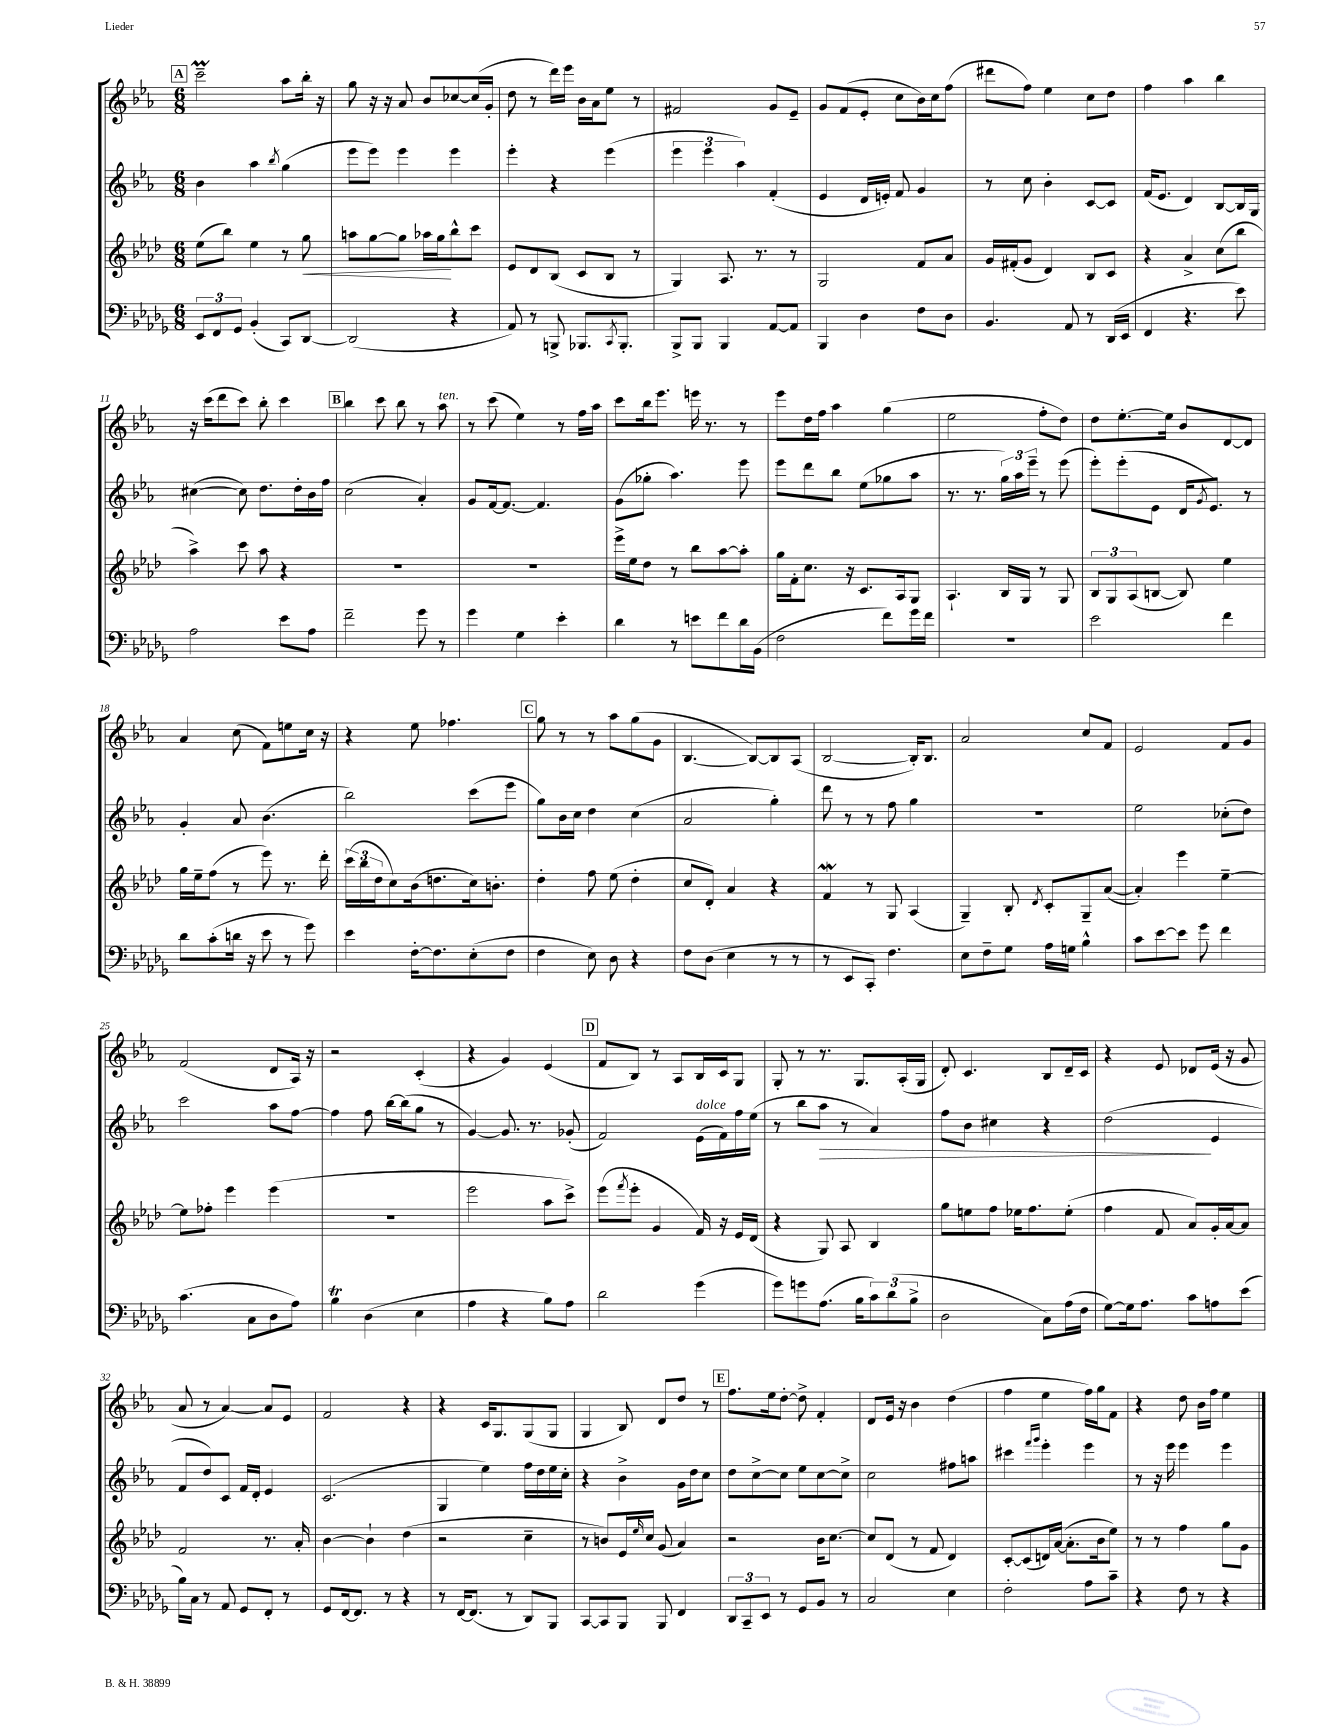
<<
\new StaffGroup <<
\new Staff = "s0" {
    \clef treble \key ees \major \numericTimeSignature \time 6/8
    \mark \markup { \box "A" } c'''2--\prall aes''8 bes''16-. r16 |
    g''8 r16 r16 aes'8 bes'8 ces''8~ ces''16( g'16-. |
    d''8 r8 d'''16) ees'''16 bes'16 aes'16 ees''8 r8 |
    fis'2 g'8 ees'8-- |
    g'8 f'8( ees'8-. c''8 bes'16) c''16 f''8( |
    dis'''8 f''8) ees''4 c''8 d''8 |
    f''4 aes''4 bes''4 |
    r16 c'''16( d'''8 c'''8) bes''8-. c'''4 |
    \mark \markup { \box "B" } bes''4 c'''8 bes''8 r8 aes''8^\markup { \italic "ten." } |
    r8 c'''8( ees''4) r8 f''16 aes''16 |
    c'''8 bes''16 ees'''8. e'''16 r8. r8 |
    ees'''8 d''16 f''16 aes''4 g''4( |
    ees''2 f''8-. d''8) |
    d''8 ees''8.~-. ees''16 bes'8 d'8~ d'8 |
    aes'4 c''8( f'8) e''8 c''16 r16 |
    r4 ees''8 fes''4. |
    \mark \markup { \box "C" } g''8 r8 r8 aes''8 g''8( g'8 |
    bes4.~ bes8~) bes8 aes8( |
    bes2~ bes16-.) bes8. |
    aes'2 c''8 f'8 |
    ees'2 f'8 g'8 |
    f'2( d'8 aes16) r16 |
    r2 c'4-.( |
    r4 g'4) ees'4( |
    \mark \markup { \box "D" } f'8 bes8) r8 aes8 bes16 c'16 g8 |
    g8-. r8 r8. g8. aes16-.( g16 |
    d'8-.) c'4. bes8 d'16-- c'16 |
    r4 ees'8 des'8 ees'16( r16 g'8 |
    aes'8 r8 aes'4~) aes'8 ees'8 |
    f'2 r4 |
    r4 c'16 g8. g8( g8 |
    g4 bes8) d'8 d''8 r8 |
    \mark \markup { \box "E" } f''8. ees''16 d''8~-. d''8-> f'4-. |
    d'8 ees'16 r16 bes'4 d''4( |
    f''4 ees''4 f''16) g''16 f'8 |
    r4 d''8 bes'16 f''16 ees''4 \bar "|." |
}
\new Staff = "s1" {
    \clef treble \key ees \major \numericTimeSignature \time 6/8
    \mark \markup { \box "A" } bes'4 aes''4 \acciaccatura { bes''8 } g''4( |
    ees'''8 ees'''8) ees'''4 ees'''4 |
    ees'''4-. r4 ees'''4( |
    \tuplet 3/2 { ees'''4 ees'''4 aes''4) } f'4-.( |
    ees'4 d'16 e'16-.) f'8 g'4 |
    r8 c''8 bes'4-. c'8~ c'8 |
    f'16( ees'8. d'4) bes8~ bes16 g16 |
    cis''4~( cis''8) d''8. d''16-. bes'16 f''16 |
    \mark \markup { \box "B" } c''2( aes'4-.) |
    g'8 f'16~ f'8.~ f'4. |
    g'8( ges''8-. aes''4.) ees'''8 |
    ees'''8 d'''8 bes''8 ees''8( ges''8 aes''8 |
    r8. r8. \tuplet 3/2 { g''16) aes''16 ees'''16-- } r8 ees'''8( |
    ees'''8-.) ees'''8-.( ees'8 d'16 \acciaccatura { g'8 } ees'8.) r8 |
    g'4-. aes'8 bes'4.( |
    bes''2) c'''8( ees'''8 |
    \mark \markup { \box "C" } g''8) bes'16 c''16 d''4 c''4( |
    aes'2 g''4-.) |
    d'''8 r8 r8 f''8 g''4 |
    R2. |
    ees''2 ces''8-.( d''8) |
    c'''2 aes''8 f''8~ |
    f''4 f''8 bes''16~ bes''16( g''8 r8 |
    g'4~) g'8. r8. ges'8-.( |
    \mark \markup { \box "D" } f'2) ees'16^\markup { \italic "dolce" }( f'16) f''16 ees''16( |
    r8 bes''8 aes''8\> r8 aes'4) |
    f''8 bes'8 cis''4 r4 |
    d''2\!( ees'4 |
    f'8 d''8) c'8 f'16 d'16-. ees'4 |
    c'2.( |
    g4 ees''4) f''16 d''16 ees''16 c''16-. |
    r4 bes'4-> g'16 d''16 c''8 |
    \mark \markup { \box "E" } d''8 c''8~-> c''8 ees''8 c''8~ c''8-> |
    c''2 fis''8 a''8 |
    cis'''4 \grace { f'''16 g'''16 } ees'''4-. ees'''4 |
    r8 r16 ees'''16 ees'''4 ees'''4 \bar "|." |
}
\new Staff = "s2" {
    \clef treble \key aes \major \numericTimeSignature \time 6/8
    \mark \markup { \box "A" } ees''8( bes''8) ees''4 r8 g''8\< |
    a''8 g''8~ g''8 aes''16 g''16\! bes''8-^ c'''8 |
    ees'8 des'8 bes8( c'8 bes8 r8 |
    g4) aes8. r8. r8 |
    g2 f'8 aes'8 |
    g'16 fis'16-.( g'8 des'4) bes8 c'8 |
    r4 aes'4-> c''8( bes''8 |
    aes''4->) c'''8 aes''8 r4 |
    \mark \markup { \box "B" } R2. |
    R2. |
    ees'''16-> ees''16 des''8 r8 bes''8 aes''8~ aes''8-. |
    g''16 f'16-. c''8. r16 c'8. aes16 g8 |
    aes4.-! bes16 g16 r8 g8 |
    \tuplet 3/2 { bes8 g8 aes8( } b8~ b8) ees''4 |
    g''16 ees''16-- f''8( r8 ees'''8) r8. des'''16-. |
    \tuplet 3/2 { c'''16( bes''16 des''16 } c''8) bes'16( d''8. c''16) b'8.-. |
    \mark \markup { \box "C" } des''4-. f''8 ees''8( des''4-. |
    c''8 des'8-.) aes'4 r4 |
    f'4\mordent r8 g8 aes4( |
    g4--) bes8-. \acciaccatura { des'8 } c'8-. g8-- aes'8~( |
    aes'4-.) ees'''4 ees''4~-- |
    ees''8 fes''8-. ees'''4 ees'''4( |
    R2. |
    ees'''2 aes''8 c'''8->) |
    \mark \markup { \box "D" } ees'''8( \acciaccatura { f'''8 } ees'''8-. g'4 f'16) r16 ees'16 des'16( |
    r4 g8) aes8 bes4 |
    g''8 e''8 f''8 ees''16 f''8. ees''8-.( |
    f''4 f'8 aes'8) g'16-. aes'16~ aes'8 |
    f'2 r8. aes'16-. |
    bes'4~ bes'4-! des''4( |
    r2 c''4-- |
    r8 b'8) ees'16 \grace { ees''16 } c''16 g'8( aes'4) |
    \mark \markup { \box "E" } r2 bes'16 c''8.~ |
    c''8 des'8( r8 f'8 des'4) |
    c'8~-. c'8( d'16) aes'16~( aes'8.-. bes'16 ees''8) |
    r8 r8 f''4 g''8 g'8 \bar "|." |
}
\new Staff = "s3" {
    \clef bass \key des \major \numericTimeSignature \time 6/8
    \mark \markup { \box "A" } \tuplet 3/2 { ees,8 f,8 ges,8 } bes,4-.( c,8) des,8~ |
    des,2( r4 |
    aes,8) r8 b,,8-> bes,,8. \acciaccatura { c,8 } bes,,8.-. |
    bes,,8-> bes,,8 bes,,4 aes,8~ aes,8 |
    bes,,4 des4 f8 des8 |
    bes,4. aes,8 r8 des,16( ees,16 |
    f,4 r4. ees'8) |
    aes2 ees'8 aes8 |
    \mark \markup { \box "B" } f'2-- ges'8 r8 |
    ges'4 ges4 ees'4-. |
    des'4 r8 e'8 f'8 des'16 bes,16( |
    f2 f'8) ges'16 f'16 |
    R2. |
    ees'2 f'4 |
    des'8 c'8-.( d'16 r16 ees'8 r8 ges'8) |
    ees'4 f16~-. f8. ees8-.( f8 |
    \mark \markup { \box "C" } f4 ees8) des8 r4 |
    f8 des8( ees4 r8 r8 |
    r8 ees,8 c,8-.) f4. |
    ees8 f8-- ges8 aes16 g16 bes4-^ |
    c'8 ees'8~ ees'8 ges'8 f'4 |
    c'4.( c8 des8 aes8) |
    bes4\trill des4( ees4 |
    aes4 r4 bes8) aes8 |
    \mark \markup { \box "D" } des'2 ges'4( |
    ges'8) g'8 aes8.( bes16 \tuplet 3/2 { c'8) des'8( bes8-> } |
    des2 c8) aes16( f16 |
    ges8~) ges16 aes8. c'8 a8 ees'8( |
    bes16) c16 r8 aes,8 ges,8 f,8-. r8 |
    ges,8 f,16~ f,8. r8 r4 |
    r8 f,16~ f,8.( r8 des,8) bes,,8 |
    c,8~ c,8 bes,,8 bes,,8 f,4 |
    \mark \markup { \box "E" } \tuplet 3/2 { des,8 c,8-- ees,8 } r8 ges,8 bes,8 r8 |
    c2 ees4 |
    f2-. aes8 c'8-- |
    r4 f8 r8 r4 \bar "|." |
}
>>
>>
\layout { \context { \Score currentBarNumber = #4 } }
